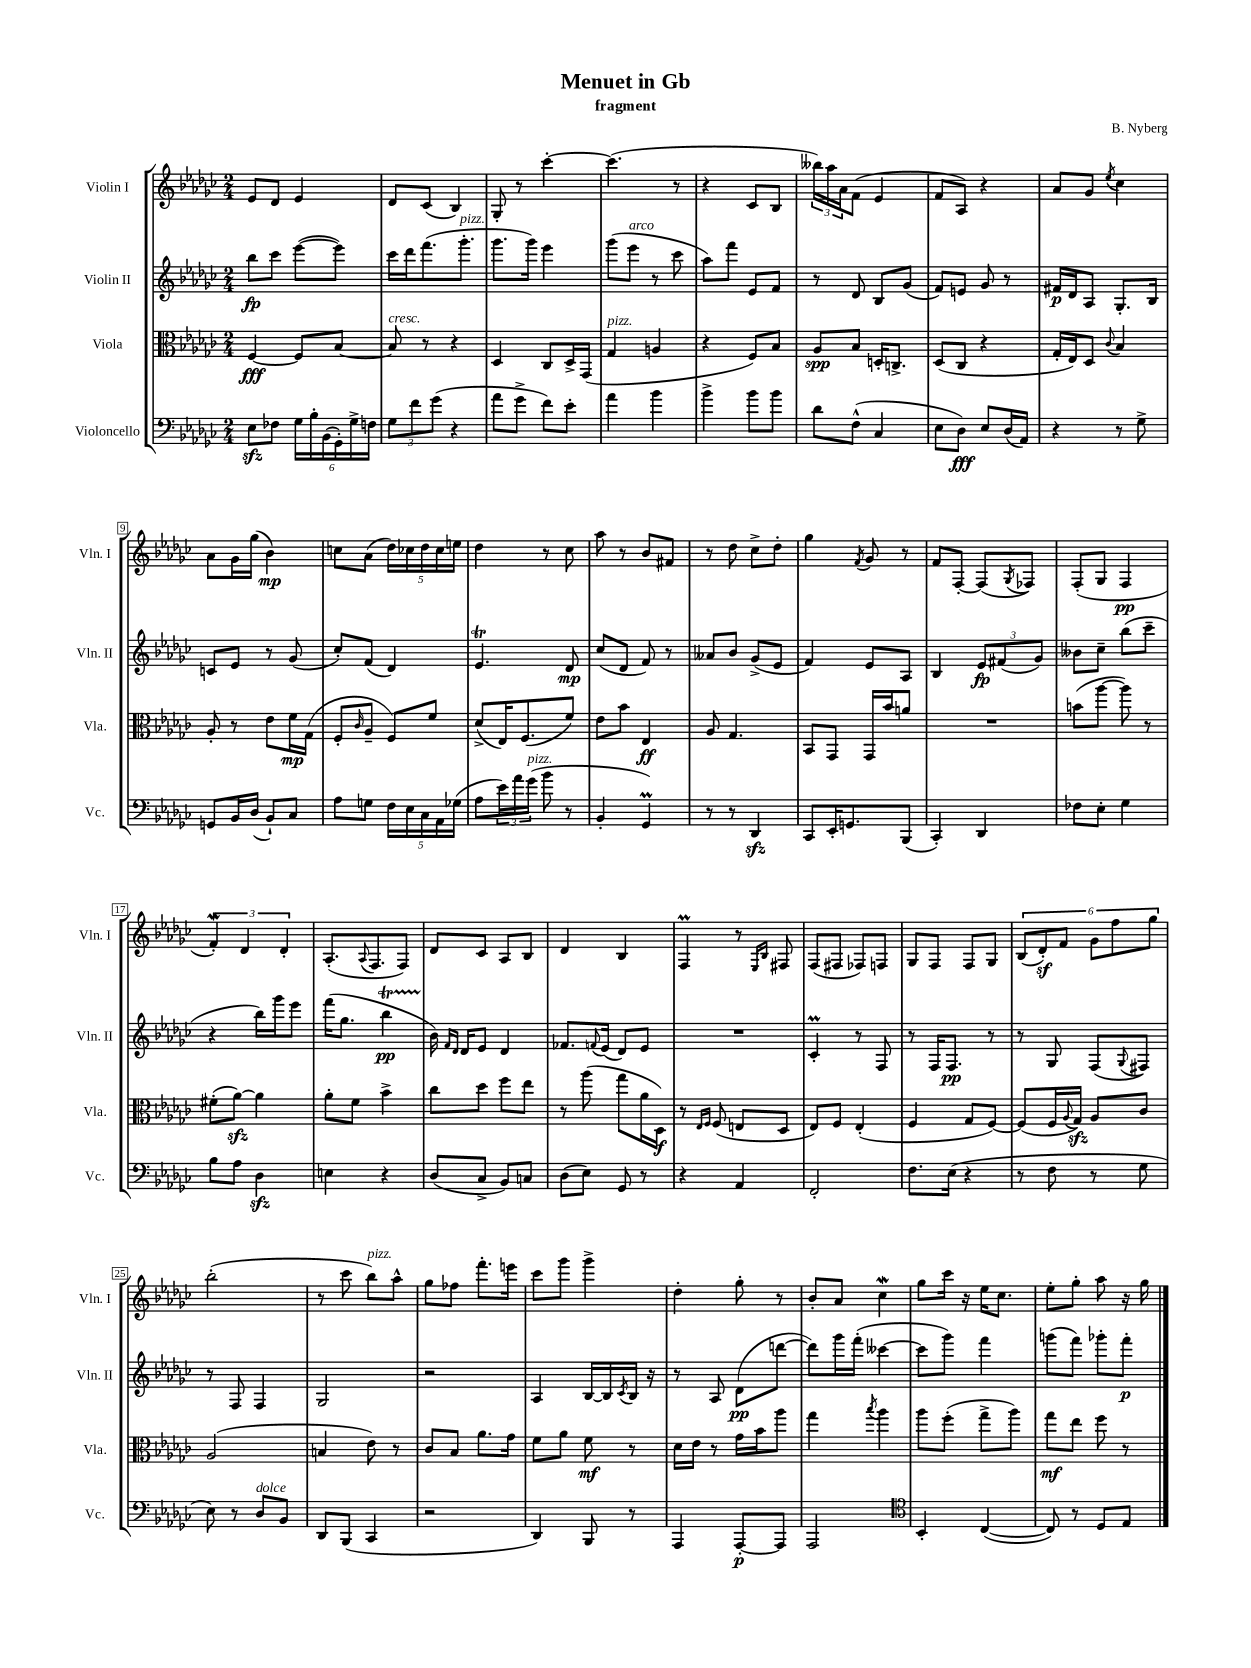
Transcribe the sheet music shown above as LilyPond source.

\header { title = "Menuet in Gb" composer = "B. Nyberg" subtitle = "fragment" }
<<
\new StaffGroup <<
\new Staff = "s0" \with { instrumentName = "Violin I" shortInstrumentName = "Vln. I" } {
    \clef treble \key ges \major \numericTimeSignature \time 2/4
    ees'8 des'8 ees'4 |
    des'8 ces'8( bes4) |
    ges8-. r8 ces'''4~-. |
    ces'''4.( r8 |
    r4 ces'8 bes8 |
    \tuplet 3/2 { beses''16) aes''16 aes'16 } f'8( ees'4 |
    f'8 aes8) r4 |
    aes'8 ges'8 \acciaccatura { ees''8 } ces''4 |
    aes'8 ges'16 ges''16( bes'4\mp) |
    c''8 aes'8( \tuplet 5/4 { des''16) ces''16 des''16 ces''16 e''16 } |
    des''4 r8 ces''8 |
    aes''8 r8 bes'8 fis'8 |
    r8 des''8 ces''8-> des''8-. |
    ges''4 \acciaccatura { f'8 } ges'8 r8 |
    f'8 f8~-. f8( \acciaccatura { ges8 } fes8) |
    f8-.( ges8 f4\pp |
    \tuplet 3/2 { f'4-.\mordent) des'4 des'4-. } |
    aes8.-.( \appoggiatura { aes8 } f8. f8) |
    des'8 ces'8 aes8 bes8 |
    des'4 bes4 |
    f4\prall r8 \grace { ees16 bes16 } fis8 |
    f8( fis8 fes8) f8 |
    ges8 f8 f8 ges8 |
    \tuplet 6/4 { bes8( des'8-.\sf) f'8 ges'8 f''8 ges''8 } |
    bes''2-.( |
    r8 ces'''8 bes''8^\markup { \italic "pizz." }) aes''8-^ |
    ges''8 fes''8 f'''8.-. e'''16 |
    ces'''8 ges'''8 ges'''4-> |
    des''4-. ges''8-. r8 |
    bes'8-. aes'8 ces''4\mordent |
    ges''8 ces'''16 r16 ees''16 ces''8. |
    ees''8-. ges''8-. aes''8 r16 ges''16 \bar "|." |
}
\new Staff = "s1" \with { instrumentName = "Violin II" shortInstrumentName = "Vln. II" } {
    \clef treble \key ges \major \numericTimeSignature \time 2/4
    bes''8\fp ces'''8 ees'''8~( ees'''8) |
    ces'''16 des'''16 f'''8.( ges'''8.-.^\markup { \italic "pizz." } |
    ges'''8. ges'''16) ees'''4 |
    ges'''8( ees'''8^\markup { \italic "arco" } r8 ces'''8 |
    aes''8) f'''8 ees'8 f'8 |
    r8 des'8 bes8 ges'8( |
    f'8) e'8 ges'8 r8 |
    fis'16\p des'16 aes8 ges8.-. bes16 |
    c'8 ees'8 r8 ges'8( |
    ces''8-.) f'8( des'4) |
    ees'4.\trill des'8\mp |
    ces''8( des'8 f'8) r8 |
    aeses'8 bes'8 ges'8->( ees'8 |
    f'4) ees'8 aes8 |
    bes4 \tuplet 3/2 { ees'8\fp fis'8( ges'8) } |
    beses'8 ces''8-- bes''8( ces'''8-- |
    r4 bes''16) ges'''16 ees'''8 |
    f'''16( ges''8. bes''4\startTrillSpan\pp |
    bes'16\stopTrillSpan) \grace { f'16 des'16 } des'16 ees'8 des'4 |
    fes'8. \appoggiatura { f'8 } ees'16( des'8) ees'8 |
    R2 |
    ces'4-.\prall r8 f8 |
    r8 f16 f8.\pp r8 |
    r8 ges8 f8( \appoggiatura { ges8 } fis8) |
    r8 f8 f4 |
    ges2 |
    r2 |
    aes4 bes16~ bes16 \acciaccatura { ces'8 } bes16 r16 |
    r8 aes8 des'8\pp( d'''8~ |
    d'''8) ges'''16 f'''16-.( ceses'''4~ |
    ceses'''8 ges'''8) f'''4 |
    g'''8( f'''8) ges'''8-. f'''8-.\p \bar "|." |
}
\new Staff = "s2" \with { instrumentName = "Viola" shortInstrumentName = "Vla." } {
    \clef alto \key ges \major \numericTimeSignature \time 2/4
    f4~\fff f8 bes8~ |
    bes8^\markup { \italic "cresc." } r8 r4 |
    des4 ces8 des16-> ges,16( |
    ges4^\markup { \italic "pizz." } a4 |
    r4 f8) bes8 |
    aes8\spp bes8 d16-. c8.-> |
    des8( ces8 r4 |
    ges16-. ees16) des8 \appoggiatura { ces'8 } bes4 |
    aes8-. r8 ees'8 f'16\mp ges16( |
    f8-. \grace { ces'16 } aes8-- f8) f'8 |
    des'8->( ees16) f8.( f'8) |
    ees'8 bes'8 ees4\ff |
    aes8 ges4. |
    bes,8 ges,8 ges,16 bes'16 a'8 |
    R2 |
    b'8( aes''8~ aes''8) r8 |
    fis'8-.( aes'8~\sfz) aes'4 |
    aes'8-. f'8 bes'4-> |
    ces''8 des''8 f''8 ees''8 |
    r8 aes''8( ges''8 aes'16 des16\f) |
    r8 \grace { ees16 f16 } f8( e8 des8 |
    ees8) f8 ees4-.( |
    f4 ges8 f8~) |
    f8( f16 \appoggiatura { aes8 } ges16\sfz) aes8 ces'8 |
    aes2( |
    b4 ees'8) r8 |
    ces'8 bes8 aes'8. ges'16 |
    f'8 aes'8 f'8\mf r8 |
    des'16 ees'16 r8 ges'16 bes'16 aes''8 |
    ges''4 \acciaccatura { bes''8 } aes''4 |
    aes''8 f''8-.( ges''8-> aes''8) |
    ges''8\mf ees''8 f''8 r8 \bar "|." |
}
\new Staff = "s3" \with { instrumentName = "Violoncello" shortInstrumentName = "Vc." } {
    \clef bass \key ges \major \numericTimeSignature \time 2/4
    ees8\sfz fes8 \tuplet 6/4 { ges16 bes16-. bes,16( ges,16-.) ges16-> f16 } |
    \tuplet 3/2 { ges8 f'8 ges'8( } r4 |
    aes'8 ges'8-> f'8) ees'8-. |
    aes'4 bes'4 |
    bes'4-> bes'8 bes'8 |
    des'8 f8-^( ces4 |
    ees8 des8\fff) ees8 des16( aes,16) |
    r4 r8 ges8-> |
    g,8 bes,16 des16( bes,8-!) ces8 |
    aes8 g8 \tuplet 5/4 { f16 ees16 ces16 aes,16 ges16( } |
    aes8 \tuplet 3/2 { ees'16) aes'16 ges'16^\markup { \italic "pizz." }( } bes'8 r8 |
    bes,4-. ges,4\prall) |
    r8 r8 des,4\sfz |
    ces,8 ees,16-. g,8. bes,,8( |
    ces,4-.) des,4 |
    fes8 ees8-. ges4 |
    bes8 aes8 des4\sfz |
    e4 r4 |
    des8( ces8-> bes,8) c8 |
    des8( ees8) ges,8 r8 |
    r4 aes,4 |
    f,2-. |
    f8. ees16( r4 |
    r8 f8 r8 ges8 |
    ees8) r8 des8^\markup { \italic "dolce" } bes,8 |
    des,8 bes,,8( ces,4 |
    r2 |
    des,4) bes,,8 r8 |
    aes,,4 aes,,8~-.\p aes,,8 |
    aes,,2 |
    \clef tenor bes,4-. ces4~( |
    ces8) r8 des8 ees8 \bar "|." |
}
>>
>>
\layout { \context { \Score \override BarNumber.stencil = #(make-stencil-boxer 0.1 0.3 ly:text-interface::print) } }
